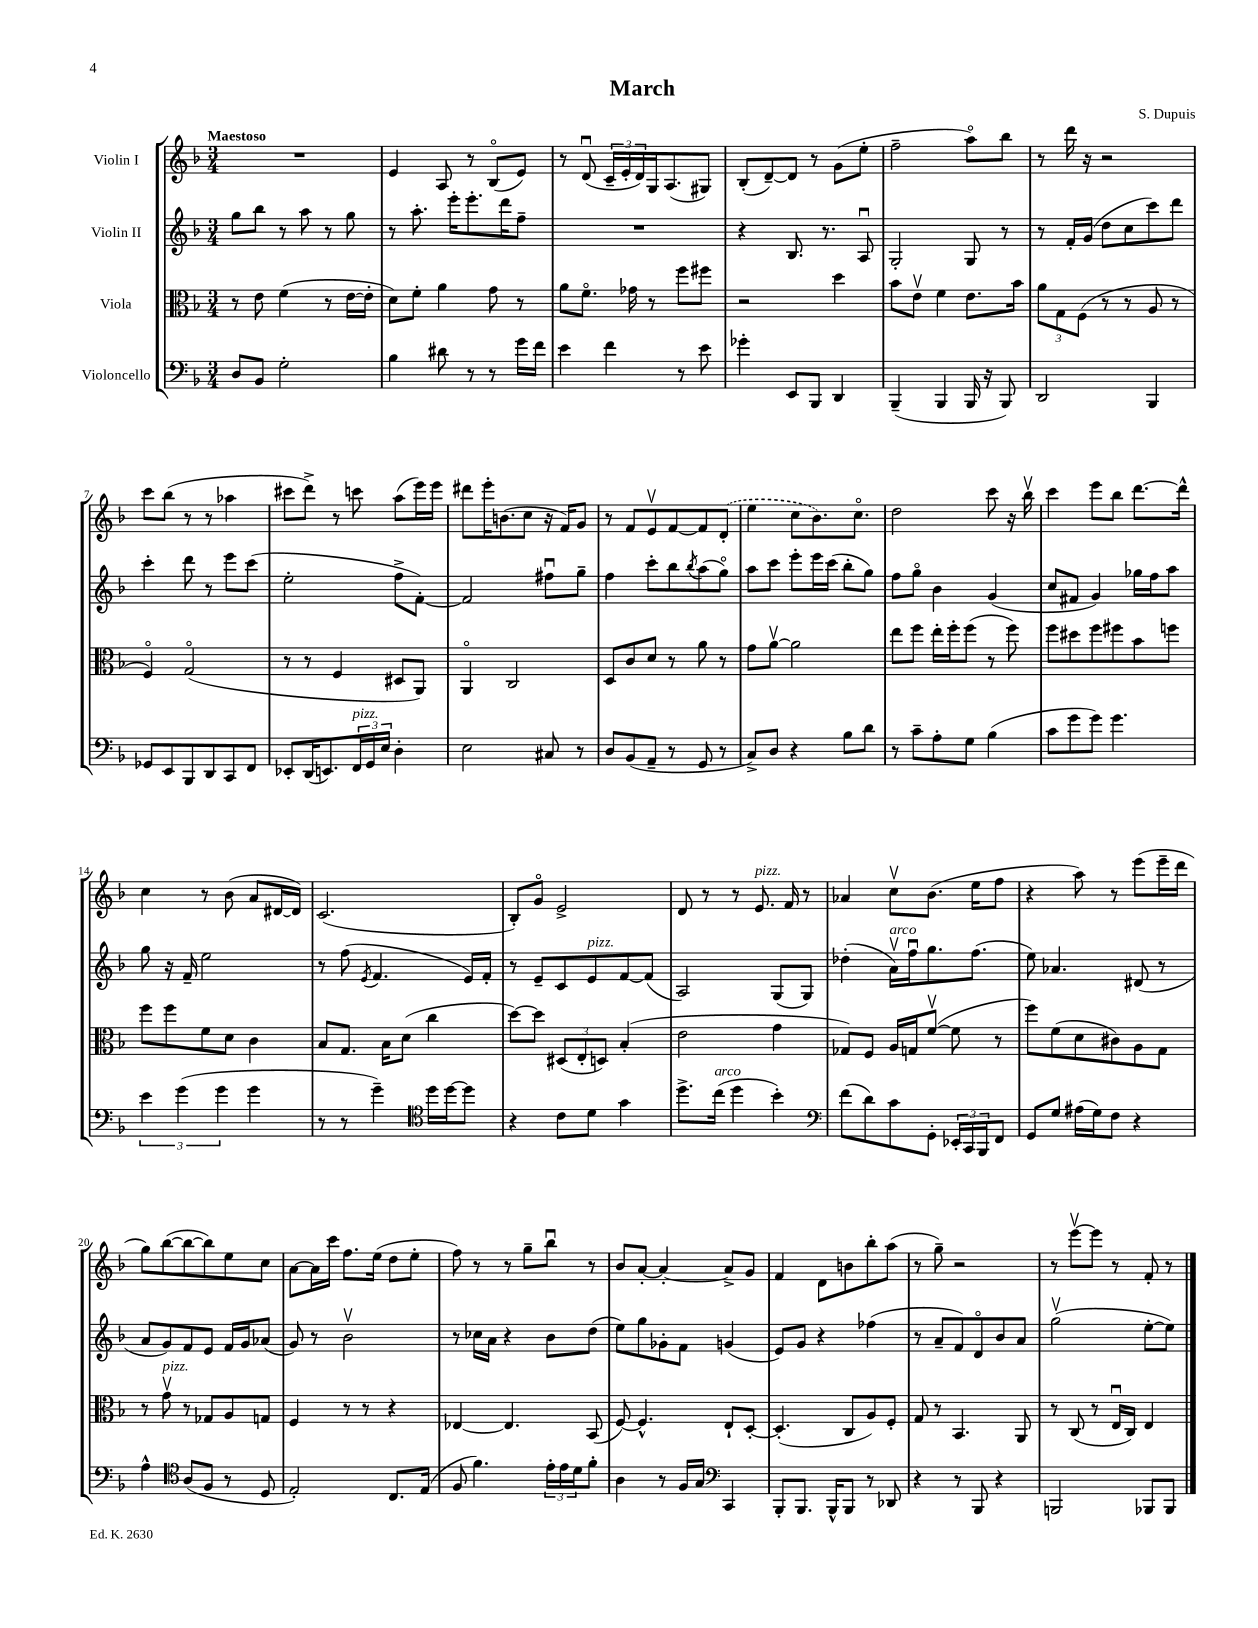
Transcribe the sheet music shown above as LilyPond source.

\header { title = "March" composer = "S. Dupuis" }
<<
\new StaffGroup <<
\new Staff = "s0" \with { instrumentName = "Violin I" } {
    \clef treble \key f \major \numericTimeSignature \time 3/4 \tempo "Maestoso"
    R2. |
    e'4 a8 r8 bes8\flageolet( e'8) |
    r8 d'8\downbow( \tuplet 3/2 { c'16-- e'16-. d'16) } g16 a8.( gis8) |
    bes8-.( d'8~--) d'8 r8 g'8( e''8-. |
    f''2-- a''8\flageolet) bes''8 |
    r8 d'''16 r16 r2 |
    c'''8 bes''8( r8 r8 aes''4 |
    cis'''8 d'''8->) r8 c'''8 a''8( e'''16) e'''16 |
    dis'''8 e'''16-. b'8.( c''8 r16 f'16) g'8 |
    r8 f'8 e'8\upbow f'8~ f'8 \once \slurDashed d'8-.( |
    e''4 c''8 bes'8.) c''8.\flageolet |
    d''2 c'''8 r16 bes''16\upbow |
    c'''4 e'''8 bes''8 d'''8.~ d'''16-^ |
    c''4 r8 bes'8( a'8 dis'16~ dis'16) |
    c'2.( |
    bes8-.) g'8\flageolet e'2-> |
    d'8 r8 r8 e'8.^\markup { \italic "pizz." } f'16 r8 |
    aes'4 c''8\upbow bes'8.( e''16 f''8 |
    r4 a''8) r8 e'''8( e'''16-- d'''16 |
    g''8) bes''8~( bes''8~ bes''8) e''8 c''8 |
    a'8~ a'16 c'''16 f''8. e''16( d''8 e''8-. |
    f''8) r8 r8 g''8-- bes''8\downbow r8 |
    bes'8 a'8~-. a'4~-. a'8-> g'8 |
    f'4 d'8 b'8 bes''8-. a''8( |
    r8 g''8--) r2 |
    r8 e'''8~\upbow e'''8 r8 f'8-. r8 \bar "|." |
}
\new Staff = "s1" \with { instrumentName = "Violin II" } {
    \clef treble \key f \major \numericTimeSignature \time 3/4
    g''8 bes''8 r8 a''8 r8 g''8 |
    r8 a''8.-. e'''16-. e'''8.-. d'''16 f''8-- |
    R2. |
    r4 bes8. r8. a8\downbow |
    g2-. g8 r8 |
    r8 f'16-. g'16( d''8 c''8 c'''8) d'''8 |
    c'''4-. d'''8 r8 e'''8 c'''8( |
    e''2-. f''8-> f'8~-.) |
    f'2 fis''8\downbow g''8-- |
    f''4 c'''8-. bes''8 \acciaccatura { bes''8 } a''8( g''8\flageolet) |
    a''8 c'''8 e'''8-. e'''16 c'''16( bes''8-. g''8) |
    f''8 g''8\flageolet bes'4 g'4( |
    c''8 fis'8 g'4) ges''16 f''16 a''8 |
    g''8 r16 f'16-- e''2 |
    r8 f''8( \acciaccatura { e'8 } f'4. e'16) f'16-. |
    r8 e'8-- c'8 e'8^\markup { \italic "pizz." } f'8~ f'8( |
    a2) g8( g8) |
    des''4-.( a'16\upbow^\markup { \italic "arco" }) f''16\downbow g''8. f''8.( |
    e''8) aes'4. dis'8( r8 |
    a'8 g'8) f'8 e'8 f'16 g'16 aes'8( |
    g'8) r8 bes'2\upbow |
    r8 ces''16 a'16 r4 bes'8 d''8( |
    e''8) g''8 ges'8-. f'8 g'4( |
    e'8) g'8 r4 fes''4( |
    r8 a'8-- f'8) d'8\flageolet bes'8 a'8 |
    g''2\upbow( e''8~-. e''8) \bar "|." |
}
\new Staff = "s2" \with { instrumentName = "Viola" } {
    \clef alto \key f \major \numericTimeSignature \time 3/4
    r8 e'8 f'4( r8 e'16~ e'16-. |
    d'8) f'8-. a'4 g'8 r8 |
    a'8 f'8.\flageolet ges'16 r8 f''8 fis''8 |
    r2 d''4 |
    bes'8 e'8\upbow f'4 e'8. bes'16 |
    \tuplet 3/2 { a'8 g8 f8( } r8 r8 a8 r8 |
    f4\flageolet) g2\flageolet( |
    r8 r8 f4 dis8 a,8) |
    a,4\flageolet c2 |
    d8 c'8 d'8 r8 a'8 r8 |
    g'8 a'8~\upbow a'2 |
    e''8 f''8 e''16-. f''16-. f''8( r8 f''8) |
    f''8 dis''8 f''8 fis''8 bes'8 f''8 |
    f''8 f''8 f'8 d'8 c'4 |
    bes8 g8. bes16 d'8( c''4 |
    d''8~) d''8 \tuplet 3/2 { dis8( e8-. d8) } bes4-.( |
    e'2 g'4 |
    ges8) f8 a16 g16 f'8~\upbow( f'8 r8 |
    f''8) f'8( d'8 cis'8) a8 g8 |
    r8 g'8\upbow^\markup { \italic "pizz." } r8 ges8 a8 g8 |
    f4 r8 r8 r4 |
    ees4~ ees4. bes,8( |
    f8~) f4.-^ e8-! d8~-. |
    d4.-.( c8 a8) f8-. |
    g8 r8 bes,4. a,8 |
    r8 c8( r8 e16\downbow c16) e4 \bar "|." |
}
\new Staff = "s3" \with { instrumentName = "Violoncello" } {
    \clef bass \key f \major \numericTimeSignature \time 3/4
    d8 bes,8 g2-. |
    bes4 dis'8 r8 r8 g'16 f'16 |
    e'4 f'4 r8 e'8 |
    ges'4-. e,8 bes,,8 d,4 |
    bes,,4--( bes,,4 bes,,16 r16 bes,,8) |
    d,2 bes,,4 |
    ges,8 e,8 bes,,8 d,8 c,8 f,8 |
    ees,8-. d,16( e,8.) \tuplet 3/2 { f,16^\markup { \italic "pizz." } g,16 e16 } d4-. |
    e2 cis8 r8 |
    d8 bes,8( a,8-- r8 g,8 r8 |
    c8->) d8 r4 bes8 d'8 |
    r8 c'8-- a8-. g8 bes4( |
    c'8 g'8 g'8) g'4. |
    \tuplet 3/2 { e'4 g'4( g'4 } g'4 |
    r8 r8 g'4--) \clef tenor d''16 d''16~ d''8 |
    r4 c'8 d'8 g'4 |
    d''8.-> c''16^\markup { \italic "arco" }( d''4 bes'4-.) |
    \clef bass f'8( d'8) c'8 g,8-. \tuplet 3/2 { ees,16-. c,16 bes,,16 } f,8 |
    g,8 g8 ais16( g16) f8 r4 |
    a4-^ \clef tenor a8( f8 r8 d8 |
    e2-.) c8. e16( |
    f8 f'4.) \tuplet 3/2 { e'16-. e'16 d'16 } f'8-. |
    a4 r8 f16 g16 \clef bass c,4 |
    bes,,8-. bes,,8. bes,,16-^ bes,,8 r8 des,8 |
    r4 r8 bes,,8 r4 |
    b,,2 bes,,8 bes,,8 \bar "|." |
}
>>
>>
